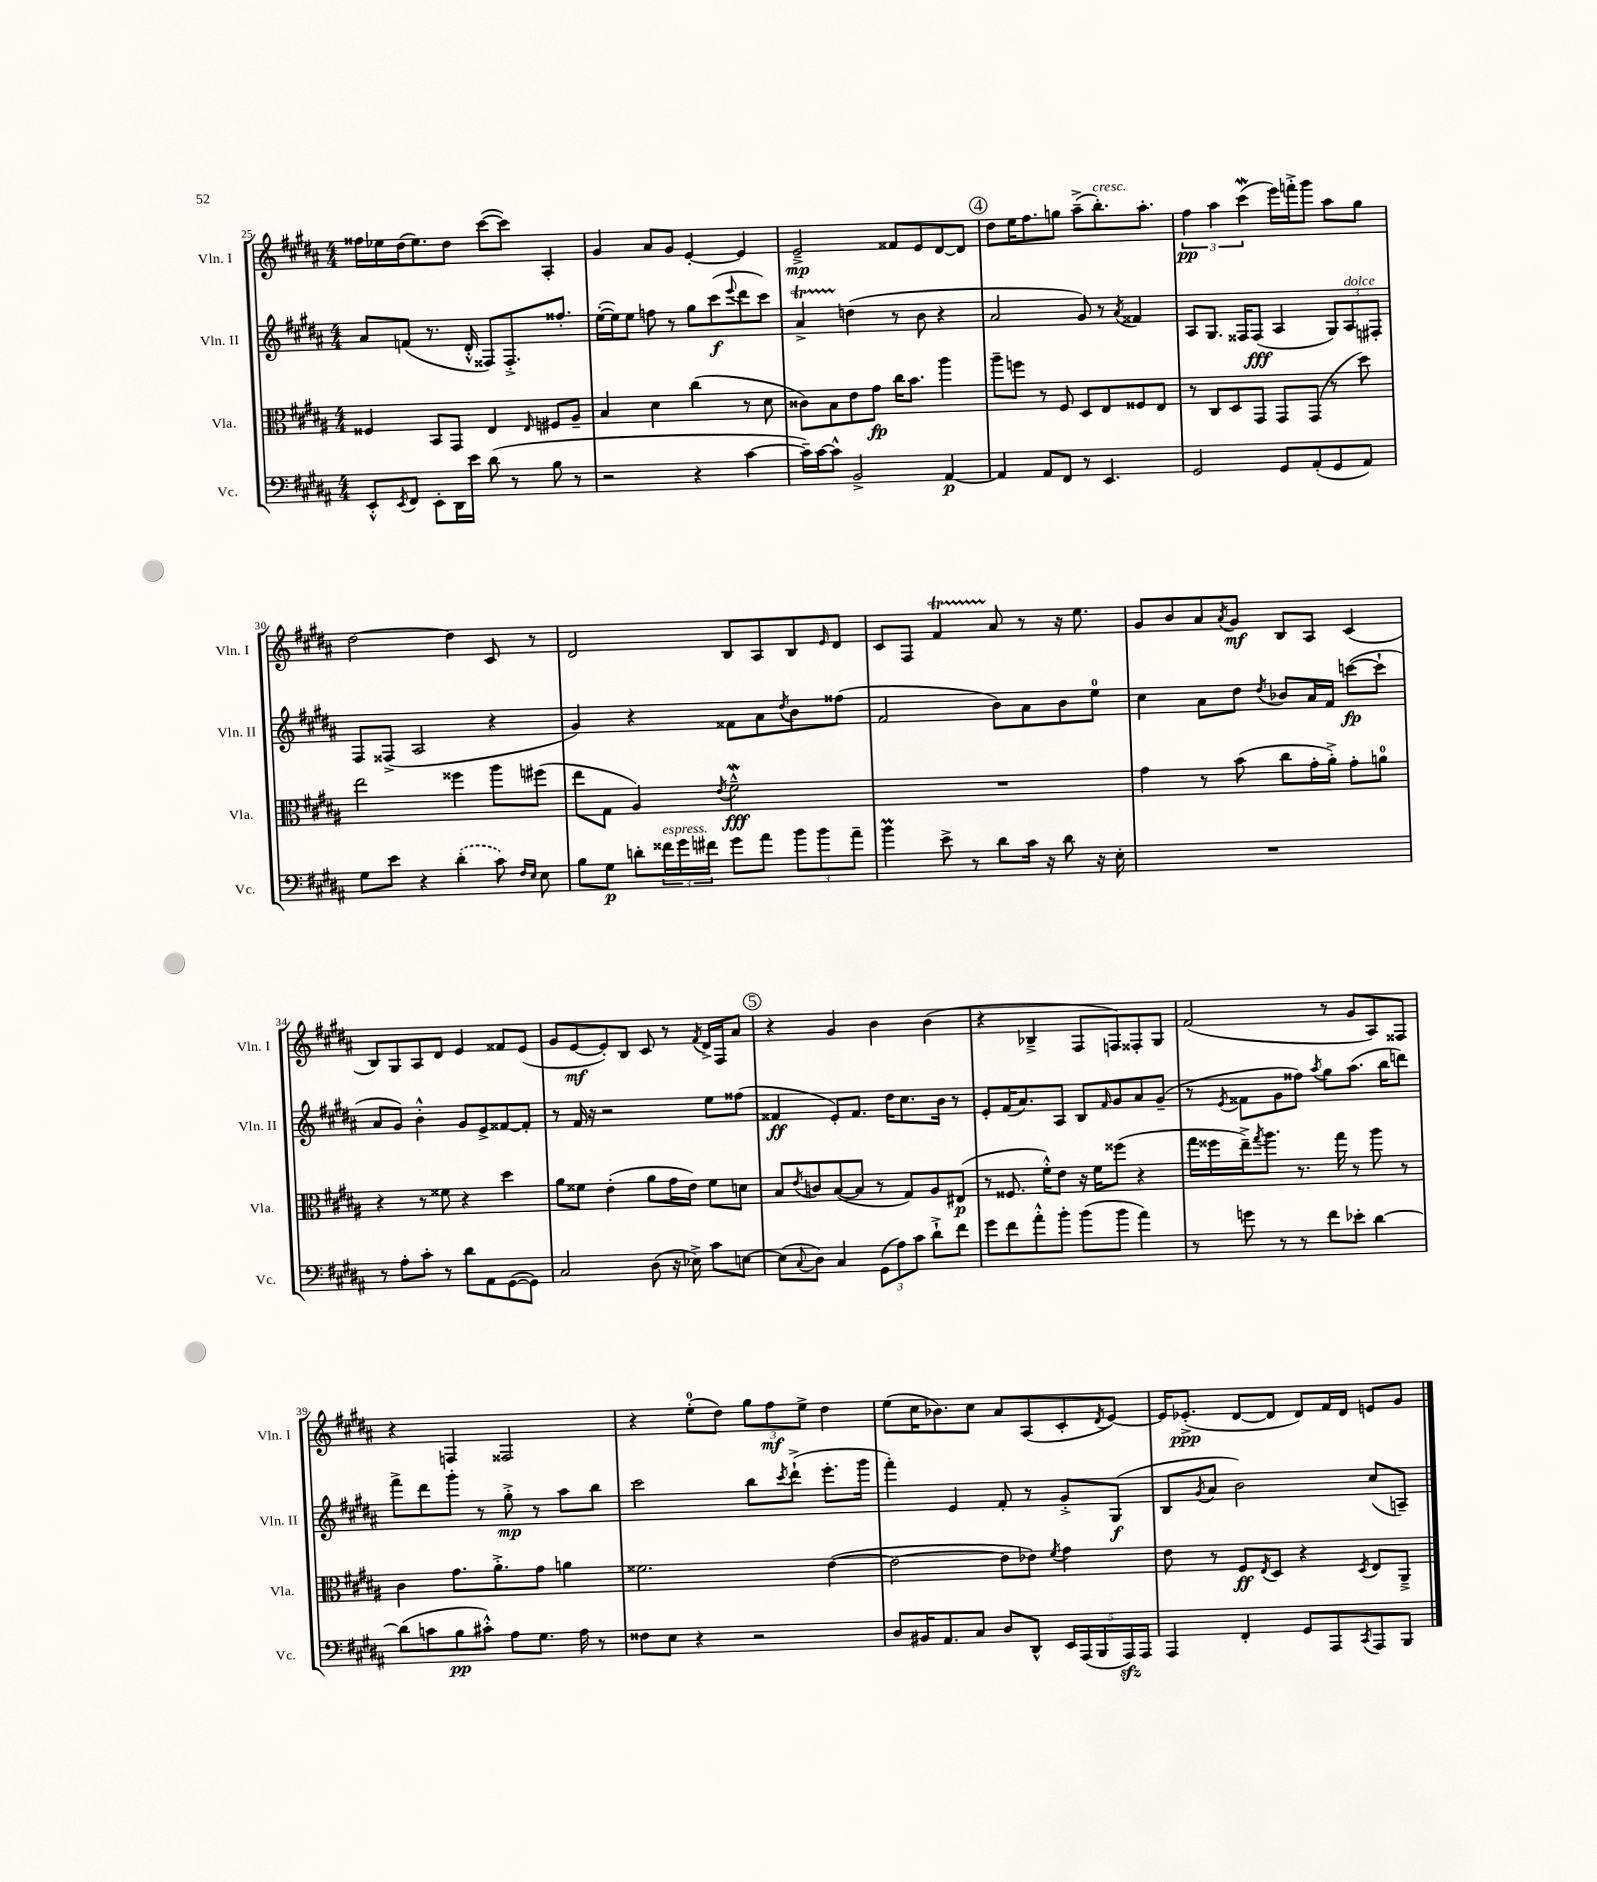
<<
\new StaffGroup <<
\new Staff = "s0" \with { instrumentName = "Vln. I" shortInstrumentName = "Vln. I" } {
    \clef treble \key b \major \numericTimeSignature \time 4/4
    fisis''16 ees''16 dis''16( ees''8.) dis''8 cis'''8~( cis'''8) ais4-. |
    gis'4 ais'8 gis'8 e'4~-. e'4 |
    e'2--->\mp fisis'8 e'8 dis'8~ dis'8 |
    \mark \markup { \circle "4" } dis''8 e''16 fis''8. g''8 ais''8--->( b''8.-.^\markup { \italic "cresc." }) ais''8.-. |
    \tuplet 3/2 { fis''4\pp ais''4 cis'''4\mordent( } e'''16) f'''16-.-> gis'''8 ais''8 gis''8 |
    dis''2~ dis''4 cis'8 r8 |
    dis'2 b8 ais8 b8 \grace { e'16 } dis'8 |
    cis'8 fis8 fis'4\startTrillSpan ais'8\stopTrillSpan r8 r16 e''8. |
    gis'8 b'8 ais'8 \acciaccatura { ais'8 } gis'8\mf b8 ais8 cis'4( |
    b8) gis8 ais8 dis'8 e'4 fisis'8 e'8( |
    gis'8 e'8~\mf e'8-.) b8 cis'8 r8 \acciaccatura { fis'8 } dis'16-> fis16 ais'8 |
    \mark \markup { \circle "5" } r4 gis'4 b'4 b'4( |
    r4 bes4---> fis8 f8) fisis8-. gis8 |
    fis'2( r8 gis'8 ais8) fisis8 |
    r4 f4 fisis2 |
    r4 e''8-0-.( dis''8) \tuplet 3/2 { gis''8 fis''8\mf e''8-> } dis''4 |
    e''8( cis''16 bes'8.) cis''8 ais'8 ais8( cis'8-. \acciaccatura { dis'8 } e'8~) |
    e'16 ees'8.-.->\ppp( dis'8~ dis'8 dis'8) fis'16 dis'16 e'8 gis'8 \bar "|." |
}
\new Staff = "s1" \with { instrumentName = "Vln. II" shortInstrumentName = "Vln. II" } {
    \clef treble \key b \major \numericTimeSignature \time 4/4
    ais'8 f'8( r8. dis'16-.-^ fisis8) fisis8.-.-> fisis''8.-. |
    e''16~-.( e''16) e''8 f''8 r8 gis''8 cis'''8\f( \appoggiatura { e'''8 } dis'''8 cis'''8) |
    ais'4->\startTrillSpan d''4\stopTrillSpan( r8 b'8 r4 |
    \mark \markup { \circle "4" } ais'2 gis'8) r8 \acciaccatura { ais'8 } fisis'4 |
    ais8 gis8. fisis16 fisis8\fff( ais4 \tuplet 3/2 { gis8) ais8^\markup { \italic "dolce" } fis8-. } |
    fis8 fisis8->( ais2 r4 |
    gis'4) r4 fisis'8 ais'8 \acciaccatura { dis''8 } b'8 fisis''8( |
    fis'2 b'8) ais'8 b'8 e''8-0 |
    cis''4 ais'8 dis''8 \acciaccatura { dis''8 } bes'8 ais'16 fis'16 c'''8~\fp( c'''8-! |
    ais'8 gis'8) b'4-.-^ gis'8 e'8-> fisis'8~ fisis'8-. |
    r8 fis'16 r16 r2 e''8 fisis''8( |
    \mark \markup { \circle "5" } fisis'4\ff e'8-.) fisis'8. dis''16 cis''8. b'16 r8 |
    e'8-. fis'16( ais'8.) ais8 b8 \grace { fis'16 } gis'8 ais'8 gis'8--( |
    r8 \acciaccatura { e'8 } fisis'8 gis'8 fisis''8) \acciaccatura { ais''8 } gis''8 ais''8.( b''16 d'''8) |
    fis'''8-> dis'''8 gis'''8-. r8 gis''8-.->\mp r8 ais''8 b''8 |
    cis'''2 b''8 \acciaccatura { cis'''8 } dis'''8-!->( e'''8.-. gis'''16 |
    fis'''4-.) e'4 fis'8-. r8 gis'8-.-> gis8\f( |
    b8 \acciaccatura { gis'8 } ais'8 b'2) cis''8( a8--) \bar "|." |
}
\new Staff = "s2" \with { instrumentName = "Vla." shortInstrumentName = "Vla." } {
    \clef alto \key b \major \numericTimeSignature \time 4/4
    fisis4 b,8 gis,8 e4 \grace { e16 } fis8 ais8-- |
    b4 dis'4 cis''4( r8 dis'8 |
    cisis'8) b8 e'8 gis'8\fp cis''16 b'8. ais''4 |
    \mark \markup { \circle "4" } ais''8-- f''8 r8 fis8 dis8 e8 fisis8 e8 |
    r8 cis8 dis8 gis,8 gis,8 gis,8( r8 dis''8) |
    e''2 fisis''4 ais''8 fis''8( |
    e''8 gis8 ais4) \acciaccatura { e'8 } fis'2---^\mordent\fff |
    R1 |
    gis'4 r8 b'8( cis''8 gis'16-. ais'16-.->) gis'8-. a'8-0 |
    r4 r8 fisis'8 r4 dis''4 |
    ais'8 fisis'8 e'4-.( ais'8 gis'16 e'16) fisis'8 d'8 |
    \mark \markup { \circle "5" } b8 \acciaccatura { e'8 } c'8 b8~( b8 r8 gis8) ais8 eis8\p( |
    r8 fisis8. fis'16-.-^) e'8 r16 fis'16 fisis''8( r4 |
    gis''16 fisis''16 e''16--->) \acciaccatura { gis''8 } ais''8. r8. gis''16 r8 ais''8 r8 |
    cis'4 gis'8. ais'8.-.-> gis'8 a'4 |
    fisis'2. e'4~( |
    e'2~ e'8 ees'8) \acciaccatura { fis'8 } gis'4 |
    e'8 r8 fis8\ff \acciaccatura { e8 } dis8 r4 \acciaccatura { dis8 } e8 ais,8---> \bar "|." |
}
\new Staff = "s3" \with { instrumentName = "Vc." shortInstrumentName = "Vc." } {
    \clef bass \key b \major \numericTimeSignature \time 4/4
    e,8-.-^ \acciaccatura { e,8 } fis,8 e,8-. dis,16 e'16 dis'8( r8 b8 r8 |
    r2 r4 cis'4~ |
    cis'16--) cis'16~ cis'8-^ b,2-> ais,4~\p |
    \mark \markup { \circle "4" } ais,4 ais,8 fis,8 r8 e,4. |
    gis,2 gis,8 ais,8-.( gis,8 ais,8) |
    gis8 e'8 r4 \once \slurDashed dis'4-.( cis'8) \grace { fis16 e16 } e8 |
    b8 gis8\p d'8-. \tuplet 3/2 { fisis'16^\markup { \italic "espress." } gis'16 fis'16 } gis'8 ais'8 \tuplet 3/2 { b'8 b'8 ais'8-- } |
    b'4\prall e'8-> r8 dis'8 cis'16 r16 dis'8 r16 e16-. |
    R1 |
    r8 ais8-. cis'8-. r8 dis'8 ais,8 gis,8~( gis,8) |
    cis2 dis8( r16 ees16->) cis'8 e8~ |
    \mark \markup { \circle "5" } e8( \appoggiatura { cis8 } dis8) cis4 \tuplet 3/2 { gis,8( ais8) cis'8 } dis'8-!-> fis'8 |
    gis'8 fis'8 ais'8-.-^ b'8-. b'8( b'8 ais'4) |
    r8 g'8 r8 r8 fis'8 ees'8-. dis'4~ |
    dis'8( c'8 b8\pp cis'8-.-^) ais8 gis8. ais16 r8 |
    fisis8 e8 r4 r2 |
    dis8 bis,16 ais,8. cis8 dis8 dis,8-^ \tuplet 5/4 { e,16 ais,,16( b,,16 ais,,16\sfz) ais,,16 } |
    ais,,4 fis,4-. gis,8 ais,,8 \acciaccatura { cis,8 } ais,,8 b,,8 \bar "|." |
}
>>
>>
\layout { \context { \Score currentBarNumber = #25 } }
